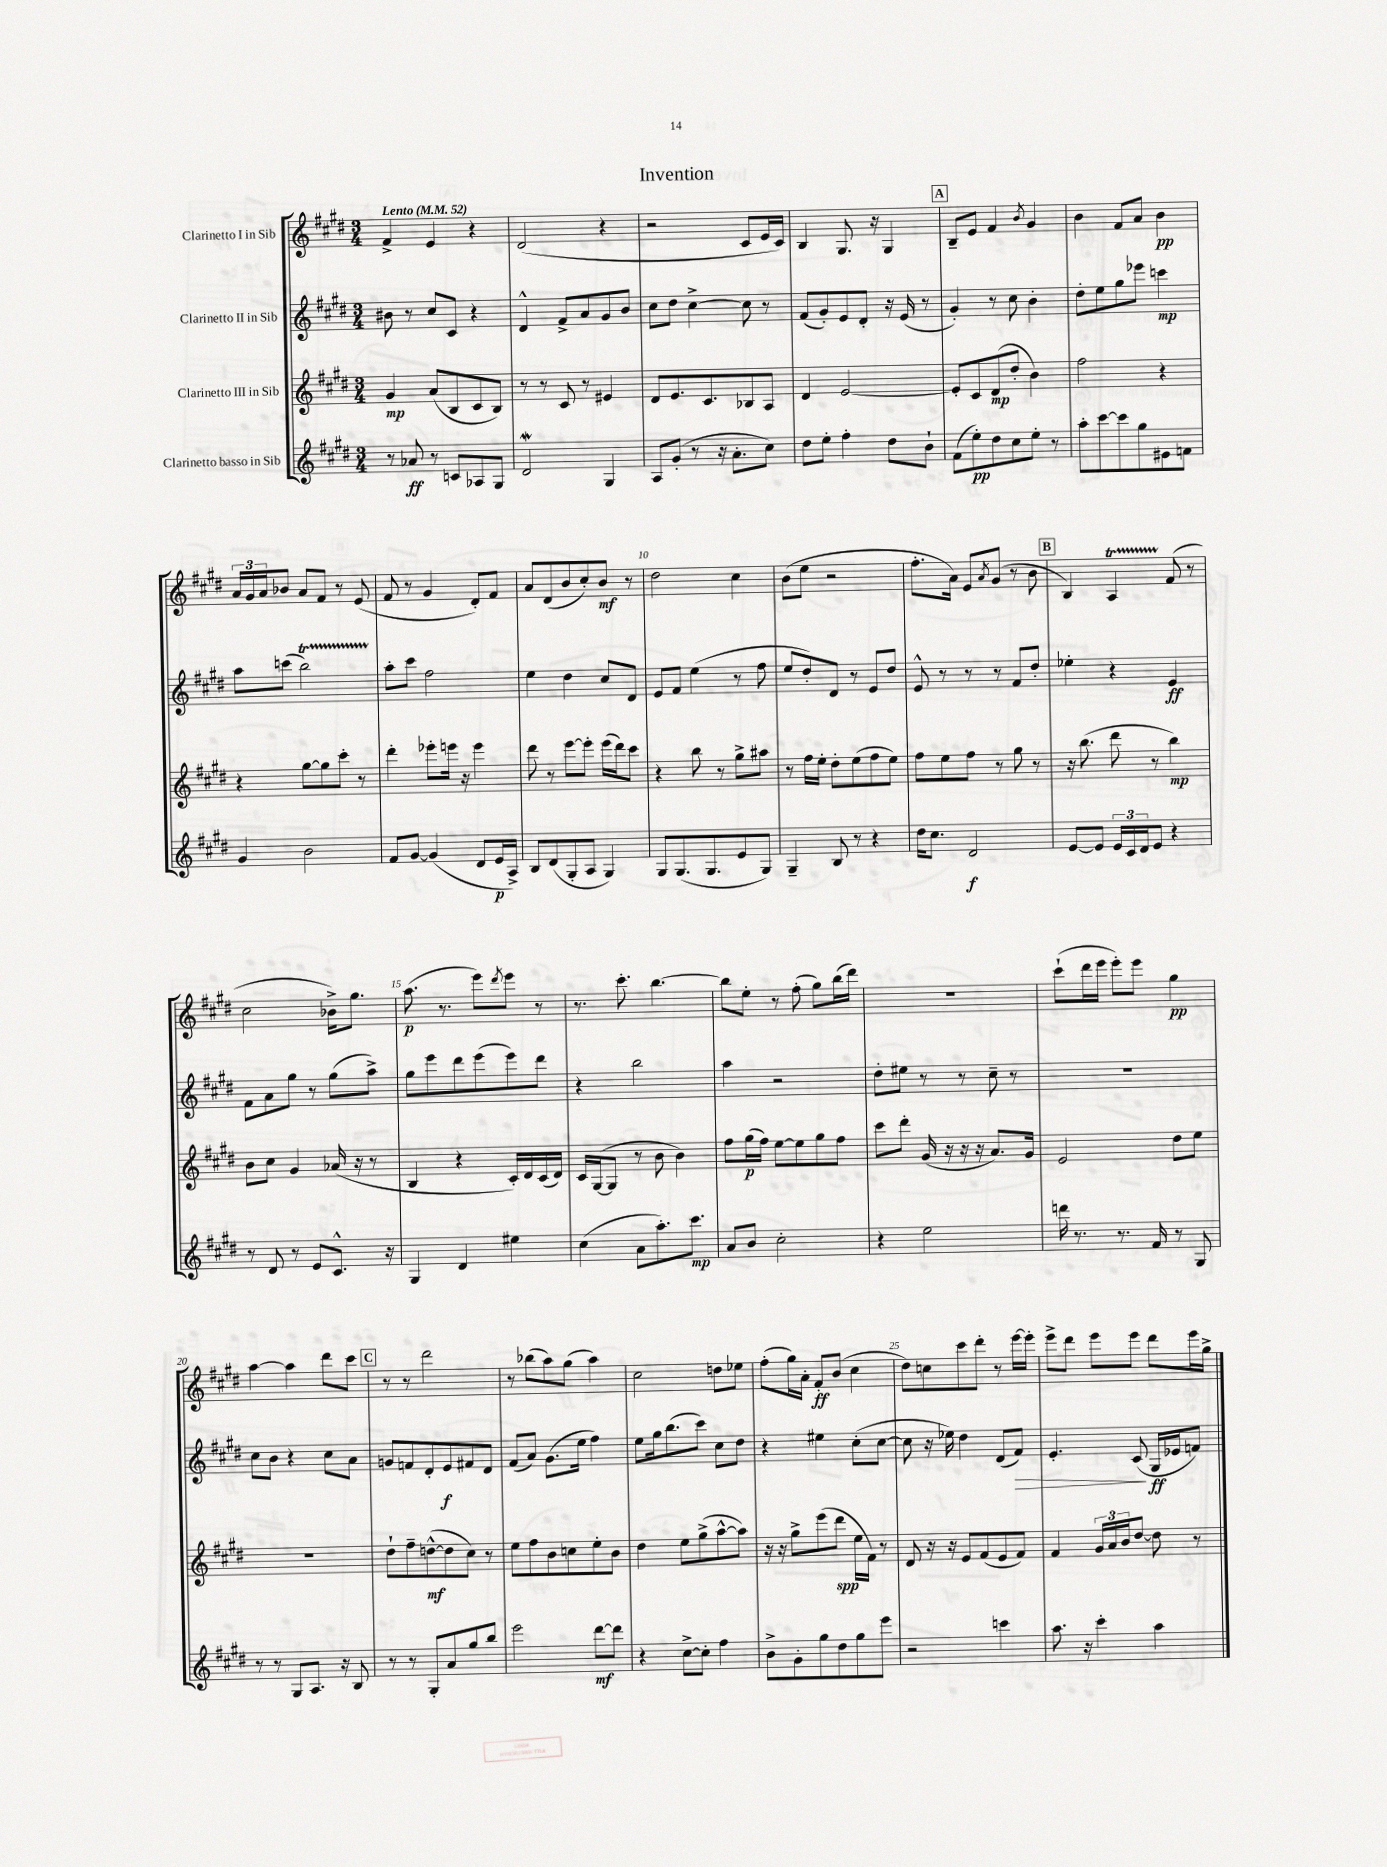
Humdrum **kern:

**kern	**dynam	**kern	**dynam	**kern	**dynam	**kern	**dynam
*part4	*part4	*part3	*part3	*part2	*part2	*part1	*part1
*staff4	*staff4	*staff3	*staff3	*staff2	*staff2	*staff1	*staff1
*I"Clarinetto basso in Sib	*	*I"Clarinetto III in Sib	*	*I"Clarinetto II in Sib	*	*I"Clarinetto I in Sib	*
*clefG2	*	*clefG2	*	*clefG2	*	*clefG2	*
*k[f#c#g#d#]	*	*k[f#c#g#d#]	*	*k[f#c#g#d#]	*	*k[f#c#g#d#]	*
*M3/4	*	*M3/4	*	*M3/4	*	*M3/4	*
*MM52	*	*MM52	*	*MM52	*	*MM52	*
=1	=1	=1	=1	=1	=1	=1	=1
!	!	!	!	!	!	!LO:TX:a:B:t=Lento	!
8r	.	4g#/	mp	8b#X\	.	4f#^/	.
8a-X/	ff	.	.	8r	.	.	.
8r	.	(8a/L	.	8cc#/L	.	4e/	.
8cn/L	.	8B/	.	8c#/J	.	.	.
8A-X/	.	8c#/	.	4r	.	4r	.
8G#/J	.	8B/J)	.	.	.	.	.
=2	=2	=2	=2	=2	=2	=2	=2
2d#W/	.	8r	.	4d#^^/	.	(2d#/	.
.	.	8r	.	.	.	.	.
.	.	8c#/	.	8f#^/L	.	.	.
.	.	8r	.	8a/	.	.	.
4G#/	.	4e#X/	.	8g#/	.	4r	.
.	.	.	.	8b/J	.	.	.
=3	=3	=3	=3	=3	=3	=3	=3
8A/L	.	8d#/L	.	8cc#\L	.	2r	.
(8g#'/J	.	8.e/	.	8dd#\J	.	.	.
8r	.	.	.	[4cc#^\	.	.	.
.	.	8.c#/	.	.	.	.	.
16r	.	.	.	.	.	.	.
8.a'\L	.	.	.	.	.	.	.
.	.	8B-X/	.	8cc#\]	.	8c#/L	.
8cc#\J)	.	8A/J	.	8r	.	16e/L	.
.	.	.	.	.	.	16c#/JJ)	.
=4	=4	=4	=4	=4	=4	=4	=4
8dd#\L	.	4d#/	.	(8f#/L	.	4B/	.
8ee'\J	.	.	.	8g#'/)	.	.	.
4ff#'\	.	[2e/	.	8e/	.	8.G#/	.
.	.	.	.	8d#'/J	.	.	.
.	.	.	.	.	.	16r	.
8dd#\L	.	.	.	16r	.	4G#/	.
.	.	.	.	(16e/	.	.	.
8b`\J	.	.	.	8r	.	.	.
!!LO:REH:place=s1:t=A
=5	=5	=5	=5	=5	=5	=5	=5
(8f#\L	.	8e'/L]	.	4g#'/)	.	8B~/L	.
8ee'\)	pp	8c#/	.	.	.	8e/J	.
8dd#\	.	(8d#/	mp	8r	.	4f#/	.
8cc#\	.	8dd#'/J	.	8cc#\	.	.	.
.	.	.	.	.	.	8qb/	.
8ee'\J	.	4b\)	.	4b'\	.	4g#/	.
8r	.	.	.	.	.	.	.
=6	=6	=6	=6	=6	=6	=6	=6
8aa'\L	.	2ff#\	.	8dd#'\L	.	4b\	.
[8ccc#\	.	.	.	8ee\	.	.	.
8ccc#\]	.	.	.	8gg#\	.	8f#/L	.
8gg#\	.	.	.	8eee-X\J	.	8a/J	.
8e#X\	.	4r	.	4cccn\	mp	4b\	pp
8fn\J	.	.	.	.	.	.	.
!!LO:LB:g=z
=7	=7	=7	=7	=7	=7	=7	=7
4g#/	.	4r	.	8aa\L	.	24a/LL	.
.	.	.	.	.	.	24g#/	.
.	.	.	.	.	.	24a/J	.
.	.	.	.	(8cccn\J	.	8b-X/J	.
2b\	.	[8gg#\L	.	2bbT\)	.	8a/L	.
.	.	8gg#\]	.	.	.	8f#/J	.
.	.	8ccc#'\J	.	.	.	8r	.
.	.	8r	.	.	.	(8e/	.
=8	=8	=8	=8	=8	=8	=8	=8
8f#/L	.	4ddd#'\	.	8aa'\L	.	8f#/	.
[8g#/J	.	.	.	8ccc#\J	.	8r	.
(4g#/]	.	8eee-X'\L	.	2ff#\	.	4g#/	.
.	.	16eeen\Jk	.	.	.	.	.
.	.	16r	.	.	.	.	.
8d#/L	.	4eee\	.	.	.	8d#'/L)	.
16e/L	p	.	.	.	.	8f#/J	.
16A^/JJ)	.	.	.	.	.	.	.
=9	=9	=9	=9	=9	=9	=9	=9
8B/L	.	8ddd#\	.	4ee\	.	8a/L	.
(8d#/	.	8r	.	.	.	(8d#/	.
8G#'/	.	[8eee\L	.	4dd#\	.	8b/	.
8A/J	.	8eee'\J]	.	.	.	8cc#'/)	.
4G#/)	.	(16eee\LL	.	8cc#/L	.	8b/J	mf
.	.	16ddd#\J)	.	.	.	.	.
.	.	8ccc#\J	.	8d#/J	.	8r	.
=10	=10	=10	=10	=10	=10	=10	=10
8G#/L	.	4r	.	8e/L	.	2dd#\	.
(8.G#/	.	.	.	8f#/J	.	.	.
.	.	8bb\	.	(4ee\	.	.	.
8.G#/	.	.	.	.	.	.	.
.	.	8r	.	.	.	.	.
8e/	.	8gg#^\L	.	8r	.	4cc#\	.
8G#/J)	.	8aa#X\J	.	8ff#\	.	.	.
=11	=11	=11	=11	=11	=11	=11	=11
4G#~/	.	8r	.	8ee/L	.	(8b\L	.
.	.	16ff#\LL	.	8dd#'/)	.	8ee\J	.
.	.	16ee'\JJ	.	.	.	.	.
8B/	.	8dd#'\L	.	8d#/J	.	2r	.
8r	.	(8ee\	.	8r	.	.	.
4r	.	8ff#\	.	8e/L	.	.	.
.	.	8ee\J)	.	8dd#/J	.	.	.
=12	=12	=12	=12	=12	=12	=12	=12
16dd#\KL	.	8ff#\L	.	8e^^/	.	8.ff#'\L	.
8.cc#\J	.	.	.	.	.	.	.
.	.	8ee\	.	8r	.	.	.
.	.	.	.	.	.	16a\Jk)	.
2d#/	f	8ff#\J	.	8r	.	8e/L	.
.	.	.	.	.	.	8qa/	.
.	.	8r	.	8r	.	(8g#/J	.
.	.	8gg#\	.	8f#/L	.	8r	.
.	.	8r	.	8dd#'/J	.	8b\	.
!!LO:REH:place=s1:t=B
=13	=13	=13	=13	=13	=13	=13	=13
[8e/L	.	16r	.	4ee-X'\	.	4B/)	.
.	.	(8.bb\	.	.	.	.	.
8e/J]	.	.	.	.	.	.	.
24e/LL	.	8ddd#\	.	4r	.	4AT/	.
24c#/	.	.	.	.	.	.	.
24d#/J	.	.	.	.	.	.	.
8e/J	.	8r	.	.	.	.	.
4r	.	4bb\)	mp	4e/	ff	(8f#/	.
.	.	.	.	.	.	8r	.
!!LO:LB:g=z
=14	=14	=14	=14	=14	=14	=14	=14
8r	.	8b\L	.	8f#\L	.	2cc#\	.
8d#/	.	8cc#\J	.	8a\	.	.	.
8r	.	4g#/	.	8gg#\J	.	.	.
8e/L	.	.	.	8r	.	.	.
8.c#^^/J	.	(16a-X/	.	(8gg#\L	.	16b-X^\KL)	.
.	.	16r	.	.	.	8.gg#\J	.
.	.	8r	.	8aa^\J)	.	.	.
16r	.	.	.	.	.	.	.
=15	=15	=15	=15	=15	=15	=15	=15
4G#/	.	4B/	.	8gg#\L	.	(8.aa\	p
.	.	.	.	8eee\	.	.	.
.	.	.	.	.	.	8.r	.
4d#/	.	4r	.	8ddd#\	.	.	.
.	.	.	.	(8eee\	.	8eee\L)	.
.	.	.	.	.	.	8qddd#/	.
4ee#X\	.	16c#'/LL)	.	8eee\)	.	8eee\J	.
.	.	16d#/	.	.	.	.	.
.	.	(16c#/	.	8ddd#\J	.	8r	.
.	.	16d#/JJ)	.	.	.	.	.
=16	=16	=16	=16	=16	=16	=16	=16
(4cc#\	.	16c#/LL	.	4r	.	8.r	.
.	.	([16G#/J	.	.	.	.	.
.	.	8G#/J]	.	.	.	.	.
.	.	.	.	.	.	8.ccc#'\	.
8a\L	.	8r	.	2bb\	.	.	.
8.aa'\)	.	8b\	.	.	.	[4.bb\	.
.	.	4b\)	.	.	.	.	.
8.ccc#\J	mp	.	.	.	.	.	.
=17	=17	=17	=17	=17	=17	=17	=17
8a/L	.	8ff#\L	.	4aa\	.	8bb\L]	.
8b/J	.	(16gg#\L	p	.	.	8ee'\J	.
.	.	16ff#\JJ)	.	.	.	.	.
2cc#'\	.	[8ee\L	.	2r	.	8r	.
.	.	8ee\]	.	.	.	(8ff#'\	.
.	.	8gg#\	.	.	.	8gg#\L)	.
.	.	8ff#\J	.	.	.	(16bb\L	.
.	.	.	.	.	.	16ddd#\JJ)	.
=18	=18	=18	=18	=18	=18	=18	=18
4r	.	8ccc#\L	.	8dd#'\L	.	2.r	.
.	.	8ddd#'\J	.	8ee#X\J	.	.	.
2ee\	.	(16g#/	.	8r	.	.	.
.	.	16r	.	.	.	.	.
.	.	16r	.	8r	.	.	.
.	.	16r	.	.	.	.	.
.	.	8.a/L)	.	8cc#~\	.	.	.
.	.	.	.	8r	.	.	.
.	.	16g#/Jk	.	.	.	.	.
=19	=19	=19	=19	=19	=19	=19	=19
16dddn\	.	2e/	.	2.r	.	(8ccc#`\L	.
8.r	.	.	.	.	.	.	.
.	.	.	.	.	.	16ddd#\L	.
.	.	.	.	.	.	16eee\JJ	.
8.r	.	.	.	.	.	8eee'\L)	.
.	.	.	.	.	.	8eee\J	.
16f#/	.	.	.	.	.	.	.
8r	.	8dd#\L	.	.	.	4gg#\	pp
8G#/	.	8ee\J	.	.	.	.	.
!!LO:LB:g=z
=20	=20	=20	=20	=20	=20	=20	=20
8r	.	2.r	.	8cc#\L	.	[4aa\	.
8r	.	.	.	8b\J	.	.	.
8G#/L	.	.	.	4r	.	4aa\]	.
8.A/J	.	.	.	.	.	.	.
.	.	.	.	8cc#\L	.	8ddd#\L	.
16r	.	.	.	.	.	.	.
8B/	.	.	.	8a\J	.	8ccc#\J	.
!!LO:REH:place=s1:t=C
=21	=21	=21	=21	=21	=21	=21	=21
8r	.	8dd#`\L	.	8gn/L	.	8r	.
8r	.	8ff#~\	.	8fn/	.	8r	.
8G#'/L	.	([8ddn^^\	mf	8d#'/	.	2ddd#\	.
8a/	.	8dd\]	.	8e/	f	.	.
8gg#/	.	8cc#\J)	.	8f#X/	.	.	.
8bb/J	.	8r	.	8d#/J	.	.	.
=22	=22	=22	=22	=22	=22	=22	=22
2eee\	.	8ee\L	.	(8f#/L	.	8r	.
.	.	8ff#\	.	8a/J)	.	(8bb-X\L	.
.	.	8b\	.	(8.g#\L	.	8aa\)	.
.	.	8ccn\	.	.	.	(8gg#\J	.
.	.	.	.	16ee\Jk	.	.	.
[8ddd#\L	mf	8ee'\	.	4ff#\)	.	4aa\)	.
8ddd#\J]	.	8b\J	.	.	.	.	.
=23	=23	=23	=23	=23	=23	=23	=23
4r	.	4dd#\	.	8ee\L	.	2cc#\	.
.	.	.	.	16gg#\k	.	.	.
.	.	.	.	(8.bb\	.	.	.
[8cc#^\L	.	8ee\L	.	.	.	.	.
8cc#'\J]	.	(8gg#^\	.	8ccc#\J)	.	.	.
4ff#\	.	[8aa^^\	.	8cc#\L	.	8ddn\L	.
.	.	8aa\J])	.	8dd#\J	.	8ee-X\J	.
=24	=24	=24	=24	=24	=24	=24	=24
8b^\L	.	16r	.	4r	.	(8ff#'\L	.
.	.	16r	.	.	.	.	.
8g#'\	.	8gg#^\L	.	.	.	16gg#\L)	.
.	.	.	.	.	.	16a'\JJ	.
8gg#\	.	(8eee\	.	4ee#X\	.	8f#'/L	ff
8dd#\	.	8ddd#\J	spp	.	.	(8b/J	.
8gg#\	.	16ee\LL	.	(8cc#'\L	.	4cc#\	.
.	.	16f#\JJ)	.	.	.	.	.
8eee\J	.	8r	.	[8cc#\J	.	.	.
=25	=25	=25	=25	=25	=25	=25	=25
2r	.	8d#/	.	8cc#\]	.	8dd#\L)	.
.	.	16r	.	16r	.	8ccn\	.
.	.	16r	.	16ee-X\)	.	.	.
.	.	8e/L	.	4dd#\	.	8ccc#\	.
.	.	(8f#/	.	.	.	8ddd#'\J	.
4cccn\	.	8e/	.	(8d#/L	.	8r	.
!	!	!	!	!	!LO:HP:b	!	!
.	.	8f#/J)	.	8f#/J)	>	[16eee\LL	.
.	.	.	.	.	.	16eee'\JJ]	.
=26	=26	=26	=26	=26	=26	=26	=26
8.aa\	.	4f#/	.	4.e'/	.	8eee^\L	.
.	.	.	.	.	.	8ddd#\J	.
16r	.	.	.	.	.	.	.
4ccc#'\	.	24g#/LL	.	.	.	8eee\L	.
.	.	24a/	.	.	.	.	.
.	.	24b/J	.	.	.	.	.
.	.	[8dd#/J	.	(8c#/	.	8eee\J	.
4aa\	.	8dd#\]	.	16G#/LL	] ff	8ddd#\L	.
.	.	.	.	16e-X/J	.	.	.
.	.	8r	.	8fn/J)	.	16eee\L	.
.	.	.	.	.	.	16gg#^\JJ	.
==	==	==	==	==	==	==	==
*-	*-	*-	*-	*-	*-	*-	*-
